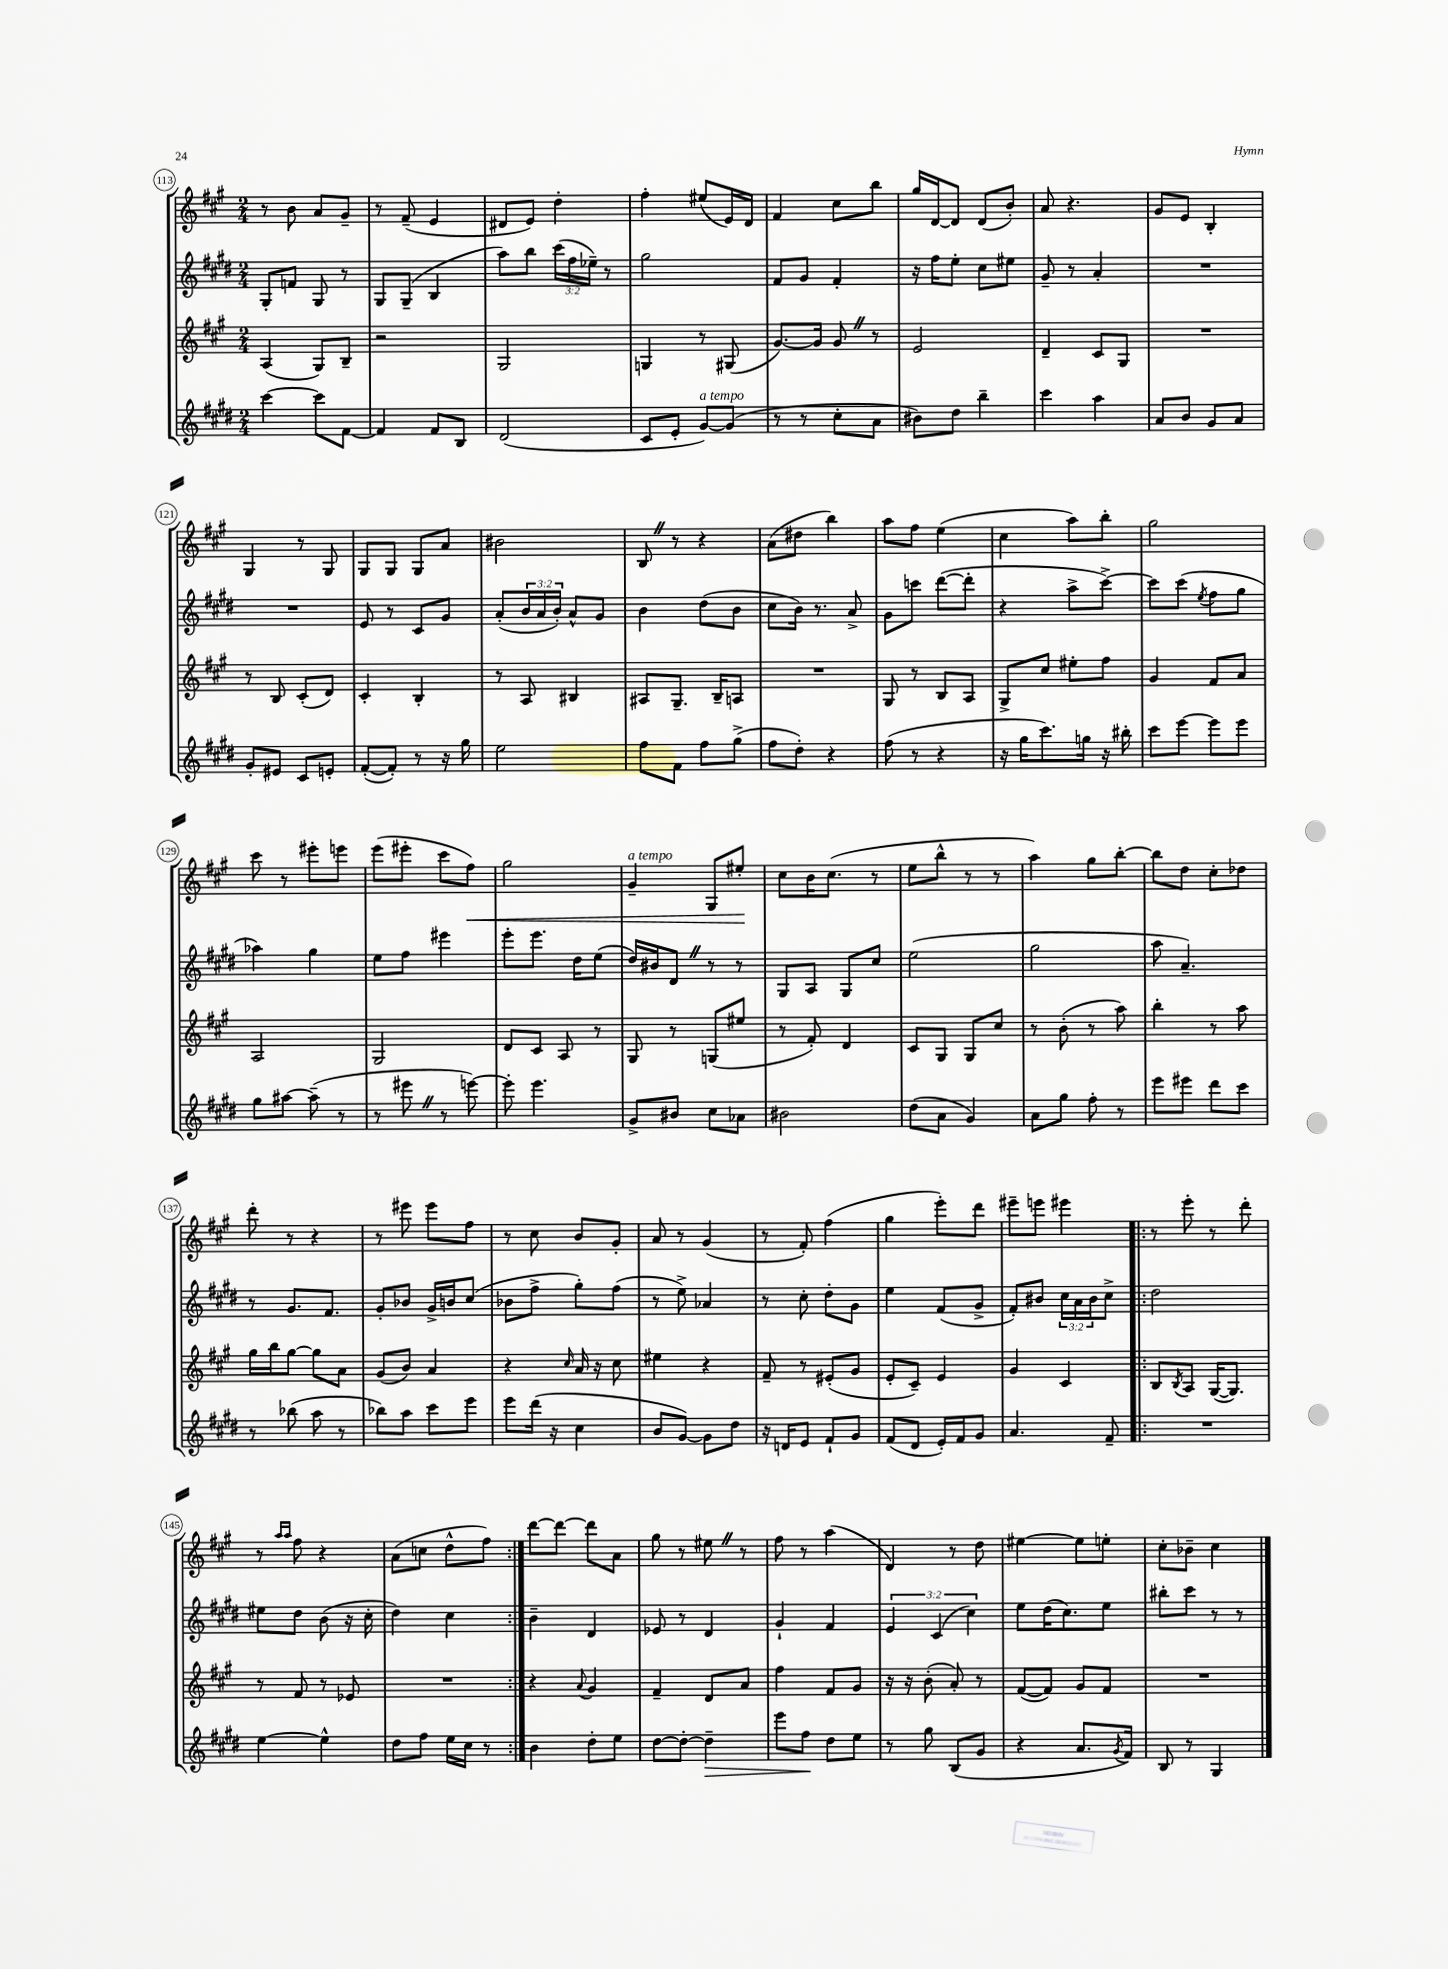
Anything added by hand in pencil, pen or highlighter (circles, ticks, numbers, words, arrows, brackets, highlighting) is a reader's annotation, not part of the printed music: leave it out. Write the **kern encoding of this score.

**kern	**kern	**kern	**kern
*staff4	*staff3	*staff2	*staff1
*clefG2	*clefG2	*clefG2	*clefG2
*k[f#c#g#d#]	*k[f#c#g#]	*k[f#c#g#d#]	*k[f#c#g#]
*M2/4	*M2/4	*M2/4	*M2/4
[4ccc#\	(4A/	8G#'/L	8r
.	.	8f/J	8b\
8ccc#\]L	8G#/L)	8G#/	8a/L
[8f#\J	8B~/J	8r	8g#~/J
=	=	=	=
4f#/]	2r	8G#/L	8r
.	.	(8G#~/J	(8f#~/
8f#/L	.	4B/	4e/
8B/J	.	.	.
=	=	=	=
(2d#/	2G#/	8aa\L)	8d#/L
.	.	8bb\J	8e/J)
.	.	(24ccc#\LL	4dd'\
.	.	24ff#\	.
.	.	24ee-~\JJ)	.
.	.	8r	.
=	=	=	=
8c#/L	4G/	2gg#\	4ff#'\
8e'/J	.	.	.
[8g#/L)	8r	.	(8ee#/L
(8g#/]J	(8G#/	.	16e/L)
.	.	.	16d/JJ
=	=	=	=
8r	[8.g#/L)	8f#/L	4f#/
8r	.	8g#/J	.
.	16g#/]Jk	.	.
8cc#'\L	8g#/	4f#'/	8cc#\L
8a\J	8r	.	8bb\J
=	=	=	=
8b#\L)	2e/	16r	16gg#/LL
.	.	16ff#\LK	[16d/J
8dd#\J	.	8ee'\J	8d/]J
4bb~\	.	8cc#\L	(8d/L
.	.	8ee#\J	8b'/J)
=	=	=	=
4ccc#\	4d~/	8g#~/	8a/
.	.	8r	4.r
4aa\	8c#/L	4a'/	.
.	8G#/J	.	.
=	=	=	=
8a/L	2r	2r	8g#/L
8b/J	.	.	8e/J
8g#/L	.	.	4B'/
8a/J	.	.	.
=	=	=	=
8g#'/L	8r	2r	4G#/
8e#/J	8B/	.	.
8c#/L	(8c#'/L	.	8r
8e'/J	8d/J)	.	8G#/
=	=	=	=
([8f#'/L	4c#'/	8e/	8G#/L
8f#'/]J)	.	8r	8G#/J
8r	4B'/	8c#/L	8G#/L
16r	.	8g#/J	8a/J
16gg#\	.	.	.
=	=	=	=
2ee\	8r	(8a'/L	2b#\
.	8A/	24b/L	.
.	.	24a/	.
.	.	24b'/JJ)	.
.	4B#/	8a^^/L	.
.	.	8g#/J	.
=	=	=	=
8ff#\L	8A#/L	4b\	8B/
8f#\J	8.G#~/J	.	8r
8ff#\L	.	(8dd#\L	4r
.	16B~/LK	.	.
(8gg#^\J	8A/J	8b\J	.
=	=	=	=
8ff#\L	2r	8cc#\L	(8a\L
8dd#'\J)	.	16b\Jk)	8dd#\J
.	.	8.r	.
4r	.	.	4bb\)
.	.	8a^/	.
=	=	=	=
(8ff#\	8G#/	8g#\L	8aa\L
8r	8r	8ccc\J	8ff#\J
4r	8B/L	([8ddd#\L	(4ee\
.	8A/J	8ddd#'\]J	.
=	=	=	=
16r	8G#^/L	4r	4cc#\
16gg#\LK	.	.	.
8.ccc#\)	8cc#/J	.	.
.	8ee#'\L	8aa^\L	8aa\L)
16gg\Jk	.	.	.
16r	8ff#\J	[8ccc#^\J)	8bb'\J
16bb#'\	.	.	.
=	=	=	=
8ccc#\L	4g#/	8ccc#\]L	2gg#\
[8eee\J	.	(8ccc#\J	.
.	.	8qee/	.
8eee\]L	8f#/L	8ff#\L	.
8eee\J	8a/J	8gg#\J	.
=	=	=	=
8gg#\L	2A/	4aa-\)	8ccc#\
[8aa#\J	.	.	8r
(8aa#~\]	.	4gg#\	8eee#'\L
8r	.	.	8eee\J
=	=	=	=
8r	2G#/	8ee\L	(8eee\L
8eee#\	.	8ff#\J	8eee#'\J
8r	.	4eee#\	8ccc#\L
[8eee\)	.	.	8ff#\J)
=	=	=	=
8eee'\]	8d/L	8eee'\L	2gg#\
4.eee\	8c#/J	8.eee\J	.
.	8A/	.	.
.	.	16dd#\LK	.
.	8r	(8ee\J	.
=	=	=	=
8g#^/L	8G#/	16dd#/LL)	4g#~/
.	.	16b#/J	.
8b#/J	8r	8d#/J	.
8cc#\L	(8G/L	8r	8G#/L
8a-\J	8ee#/J	8r	8ee#'/J
=	=	=	=
2b#\	8r	8G#/L	8cc#\L
.	8f#'/)	8A/J	16b\K
.	.	.	(8.cc#\J
.	4d/	8G#/L	.
.	.	8cc#/J	8r
=	=	=	=
(8dd#\L	8c#/L	(2ee\	8ee\L
8a\J	8G#/J	.	8bb^^\J
4g#/)	8G#/L	.	8r
.	8cc#/J	.	8r
=	=	=	=
8a\L	8r	2gg#\	4aa\)
8gg#\J	(8b'\	.	.
8ff#'\	8r	.	8gg#\L
8r	8aa\)	.	[8bb'\J
=	=	=	=
8eee\L	4bb'\	8aa\	8bb\]L
8eee#\J	.	4.a~/)	8dd\J
8ddd#\L	8r	.	8cc#'\L
8ccc#\J	8aa\	.	8dd-\J
=	=	=	=
8r	16gg#\LL	8r	8ddd'\
.	16bb\J	.	.
(8bb-\	[8gg#\J	8.g#/L	8r
8aa\	8gg#\]L	.	4r
.	.	8.f#/J	.
8r	8a\J	.	.
=	=	=	=
8bb-\L)	(8g#/L	8g#'/L	8r
8aa\J	8b/J)	8b-/J	8eee#\
8ccc#\L	4a/	16g#^/LL	8eee#\L
.	.	16b/J	.
8eee\J	.	(8cc#/J	8ff#\J
=	=	=	=
8eee\L	4r	8b-\L	8r
(16ddd#\Jk	.	8ff#^\J	8cc#\
16r	.	.	.
.	16qqcc#/	.	.
4cc#\	16a/	8gg#'\L)	8b/L
.	16r	.	.
.	8cc#\	(8ff#\J	8g#'/J
=	=	=	=
8b/L	4ee#\	8r	8a/
[8g#/J)	.	8ee^\)	8r
8g#\]L	4r	4a-/	(4g#/
8dd#\J	.	.	.
=	=	=	=
16r	8f#~/	8r	8r
16d/LK	.	.	.
8e/J	8r	8cc#'\	8f#'/)
8f#`/L	(8e#'/L	8dd#'\L	(4ff#\
8g#/J	8g#/J	8g#\J	.
=	=	=	=
(8f#/L	8e'/L	4ee\	4gg#\
8d#/J	8c#~/J)	.	.
16e'/LL)	4e/	(8f#/L	8eee'\L)
16f#/J	.	.	.
8g#/J	.	8g#^/J	8ddd\J
=	=	=	=
4.a/	4g#/	8f#'/L)	8eee#~\L
.	.	8b#/J	8eee\J
.	4c#/	24cc#\LL	4eee#\
.	.	24a\	.
.	.	24b#\J	.
8f#~/	.	8cc#^\J	.
=!|:	=!|:	=!|:	=!|:
2r	8B/L	2dd#\	8r
.	8qB/	.	.
.	8A/J	.	8eee'\
.	([16G#/LK	.	8r
.	8.G#/]J)	.	.
.	.	.	8ddd'\
=	=	=	=
[4ee\	8r	8ee#\L	8r
.	.	.	16qqaa/LL
.	.	.	16qqaa/JJ
.	8f#/	8dd#\J	8ff#\
4ee^^\]	8r	(8b\	4r
.	8e-/	16r	.
.	.	16cc#'\	.
=	=	=	=
8dd#\L	2r	4dd#\)	(8a\L
8ff#\J	.	.	8cc\J
16ee\LL	.	4cc#\	8dd^^\L
16cc#\JJ	.	.	.
8r	.	.	8ff#\J)
=:|!	=:|!	=:|!	=:|!
4b\	4r	4b~\	[8ddd\L
.	.	.	8ddd\_J
.	8qqa/	.	.
8dd#'\L	4g#/	4d#/	8ddd\]L
8ee\J	.	.	8a\J
=	=	=	=
[8dd#\L	4f#~/	8e-/	8gg#\
8dd#'\_J	.	8r	8r
4dd#~\]	8d/L	4d#/	8ee#\
.	8a/J	.	8r
=	=	=	=
8eee\L	4ff#\	4g#`/	8ff#\
8ff#\J	.	.	8r
8dd#\L	8f#/L	4f#/	(4aa\
8ee\J	8g#/J	.	.
=	=	=	=
8r	16r	6e/	4d/)
.	16r	.	.
8gg#\	(8b'\	.	.
.	.	(6c#/	.
(8B/L	8a'/)	.	8r
.	.	6cc#\)	.
8g#/J	8r	.	8dd\
=	=	=	=
4r	([8f#/L	8ee\L	[4ee#\
.	8f#/]J)	(16dd#\K	.
.	.	8.cc#\)	.
8.a/L	8g#/L	.	8ee#\]L
.	8f#/J	8ee\J	8ee'\J
8qg#/	.	.	.
16f#/Jk)	.	.	.
=	=	=	=
8B/	2r	8bb#'\L	8cc#'\L
8r	.	8ccc#\J	8b-~\J
4G#/	.	8r	4cc#\
.	.	8r	.
==	==	==	==
*-	*-	*-	*-
